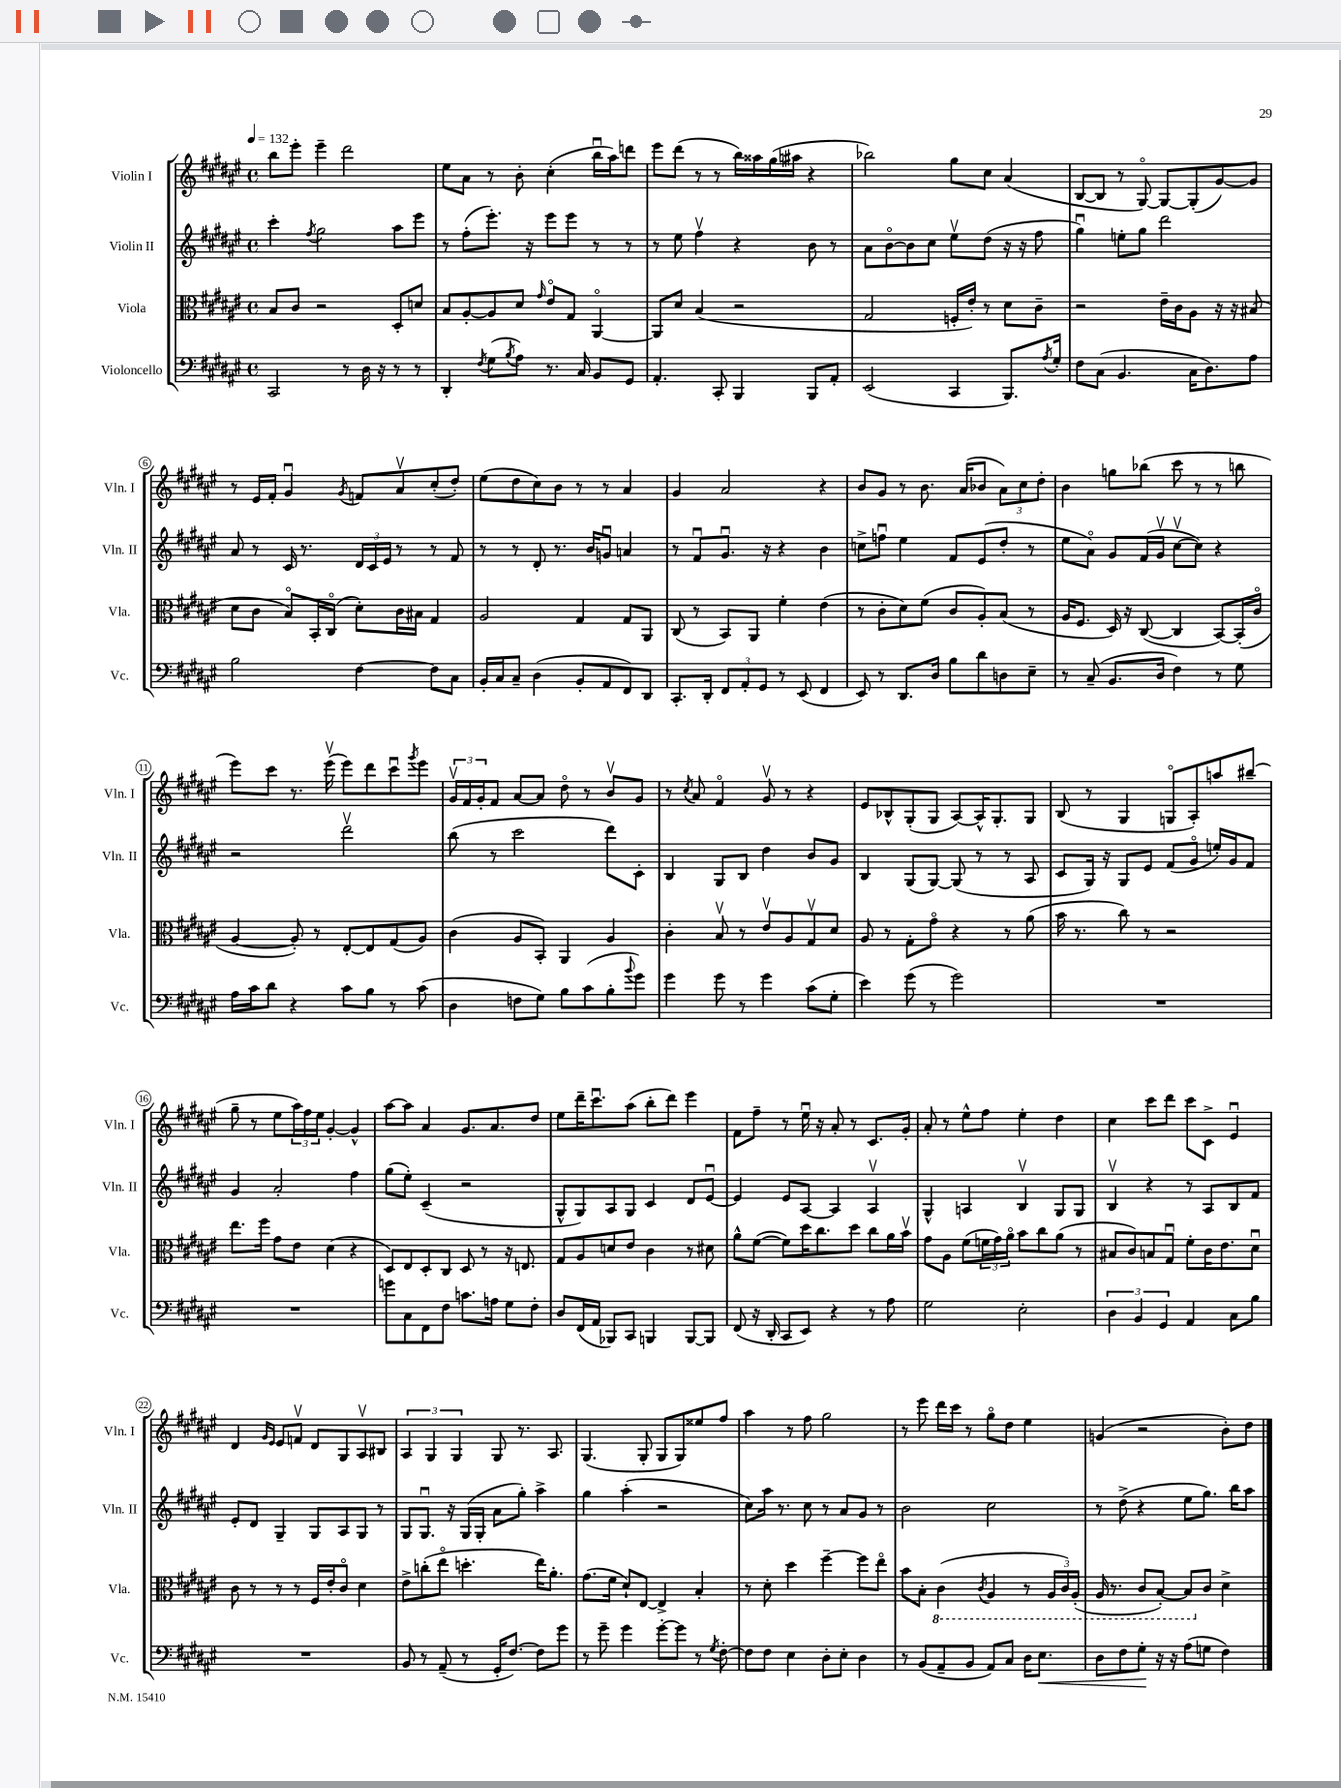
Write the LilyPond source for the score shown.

<<
\new StaffGroup <<
\new Staff = "s0" \with { instrumentName = "Violin I" shortInstrumentName = "Vln. I" } {
    \clef treble \key fis \major \defaultTimeSignature \time 4/4 \tempo 4 = 132
    b''8 eis'''8-. eis'''4-- dis'''2 |
    eis''8 ais'8 r8 b'8-. cis''4-.( b''16\downbow ais''16) d'''8 |
    eis'''8 dis'''8( r8 r8 b''16) aisis''16 gis''16( ais''16 r4 |
    bes''2) gis''8 cis''8 ais'4( |
    b8~ b8 r8 gis8~\flageolet) gis8~ gis8-.( gis'8~) gis'8 |
    r8 eis'16 fis'16-. gis'4\downbow \acciaccatura { gis'8 } f'8 ais'8\upbow cis''8-.( dis''8-.) |
    eis''8( dis''8 cis''8) b'8 r8 r8 ais'4 |
    gis'4 ais'2 r4 |
    b'8 gis'8 r8 b'8. ais'16( bes'8 \tuplet 3/2 { ais'8) cis''8 dis''8-. } |
    b'4 g''8 bes''8( cis'''8 r8 r8 b''8 |
    eis'''8) cis'''8 r8. eis'''16\upbow( eis'''8) dis'''8 cis'''8\downbow \acciaccatura { gis'''8 } eis'''8 |
    \tuplet 3/2 { gis'16\upbow fis'16 gis'16-. } fis'8 ais'8~ ais'8 dis''8\flageolet r8 b'8\upbow gis'8 |
    r8 \acciaccatura { cis''8 } ais'8 fis'4\flageolet gis'8\upbow r8 r4 |
    eis'8 bes8-^ gis8-.( gis8 ais8~) ais16-^ gis8.-. gis8 |
    b8( r8 gis4 g8\flageolet ais8-.) a''8 bis''8--( |
    gis''8-- r8 eis''8 \tuplet 3/2 { ais''16) fis''16 eis''16 } gis'4~-. gis'4-^ |
    ais''8~ ais''8 ais'4 gis'8. ais'8. dis''8 |
    eis''8 dis'''16-- cis'''8.\downbow ais''8( b''8-. dis'''8) eis'''4 |
    fis'8 fis''8-- r8 eis''16\downbow r16 ais'8-. r8 cis'8. gis'16-. |
    ais'8-. r8 eis''8-^ fis''8 eis''4-. dis''4 |
    cis''4 cis'''8 dis'''8 cis'''8 cis'8-> eis'4\downbow |
    dis'4 \grace { gis'16 eis'16 } eis'8 f'8\upbow dis'8 gis8 ais8\upbow bis8 |
    \tuplet 3/2 { ais4 gis4 gis4 } gis8 r8. ais8. |
    gis4.( gis8-. gis8 gis8) eisis''8 fis''8 |
    ais''4 r8 fis''8 gis''2 |
    r8 eis'''8 dis'''16 cis'''16 r8 gis''8\flageolet dis''8 eis''4 |
    g'4( r2 b'8-.) dis''8 \bar "|." |
}
\new Staff = "s1" \with { instrumentName = "Violin II" shortInstrumentName = "Vln. II" } {
    \clef treble \key fis \major \defaultTimeSignature \time 4/4
    cis'''4-. \acciaccatura { fis''8 } gis''2 ais''8 eis'''8 |
    r8 fis''8-.( eis'''8.-.) r16 eis'''8 eis'''8 r8 r8 |
    r8 eis''8 fis''4\upbow r4 b'8 r8 |
    ais'8 b'8~\flageolet b'8 cis''8 eis''8\upbow dis''8( r16 r16 fis''8 |
    gis''4\downbow) e''8-. gis''8 dis'''2 |
    ais'8 r8 cis'16 r8. \tuplet 3/2 { dis'16 cis'16 eis'16 } r8 r8 fis'8 |
    r8 r8 dis'8-. r8. b'16 g'8\downbow a'4 |
    r8 fis'8\downbow gis'8.\downbow r16 r4 b'4 |
    c''8-> f''8\downbow eis''4 fis'8 eis'8( dis''8-. r8 |
    eis''8 ais'8\flageolet) gis'8 fis'16( gis'16\upbow cis''8~\upbow cis''8) r4 |
    r2 dis'''2\upbow |
    b''8( r8 cis'''2 dis'''8) cis'8-. |
    b4 gis8 b8 dis''4 b'8 gis'8 |
    b4 gis8( gis8~) gis8( r8 r8 ais8 |
    cis'8 gis16) r16 gis8 eis'8 fis'8( gis'8\flageolet e''16-.) gis'16 fis'8 |
    gis'4 ais'2-. fis''4 |
    gis''8( eis''8-.) cis'4--( r2 |
    gis8-^ gis8) ais8 gis8 cis'4 dis'8 eis'8~\downbow |
    eis'4 eis'8 ais8~ ais4 ais4\upbow |
    gis4-^ a4 b4\upbow gis8 gis8 |
    b4\upbow r4 r8 ais8 b8 fis'8 |
    eis'8-. dis'8 gis4-- gis8 ais8 gis8 r8 |
    gis8 gis8.\downbow r16 gis16( gis16-. ais'8 gis''8-.) ais''4-> |
    gis''4 ais''4-.( r2 |
    cis''8) ais''16 r8. cis''8 r8 ais'8 gis'8 r8 |
    b'2 cis''2 |
    r8 dis''8->( r4 eis''8 gis''8.) b''16 ais''8 \bar "|." |
}
\new Staff = "s2" \with { instrumentName = "Viola" shortInstrumentName = "Vla." } {
    \clef alto \key fis \major \defaultTimeSignature \time 4/4
    b8 cis'8 r2 dis8-. d'8 |
    b8 ais8~-. ais8 dis'8 \grace { gis'16 } eis'8\flageolet gis8 ais,4~\flageolet |
    ais,8 dis'8 b4( r2 |
    gis2 f16-. eis'16-.) r8 dis'8 cis'8-- |
    r2 eis'16-- cis'16 ais8 r16 r16 bis8( |
    dis'8 cis'8 b8\flageolet) b,16-. cis16\flageolet( dis'8-.) cis'16 bis16 gis4 |
    ais2 gis4 gis8 ais,8 |
    cis8( r8 b,8) ais,8 fis'4-. eis'4( |
    r8 cis'8-. dis'8) fis'8( cis'8 ais8-.) b8( r8 |
    ais16 fis8. dis16) r16 cis8~( cis4 b,8~) b,16-.( cis'16\flageolet |
    ais4~ ais8-.) r8 eis8~-. eis8 gis8( ais8) |
    cis'4( ais8 b,8-.) ais,4 ais4 |
    cis'4-. b8\upbow r8 eis'8\upbow ais8 gis8\upbow dis'8 |
    ais8 r8 gis8-. gis'8\flageolet r4 r8 ais'8( |
    b'16 r8. cis''8) r8 r2 |
    eis''8. fis''16 gis'8 eis'8 dis'4( r4 |
    dis8) eis8 dis8-. cis8 dis8 r8 r16 e8. |
    gis8 ais8 d'8 eis'8 cis'4 r8 dis'8 |
    ais'8-^ fis'8~( fis'8) dis''16 cis''8. dis''8 cis''8 ais'16 b'16\upbow |
    gis'8 ais8 fis'8( \tuplet 3/2 { f'16 gis'16) ais'16\flageolet } b'8 cis''8 ais'8( r8 |
    bis8 cis'8) b8 gis8\downbow fis'8-. cis'16 eis'8. dis'8\downbow |
    cis'8 r8 r8 r8 fis16 eis'16-. cis'8\flageolet dis'4 |
    eis'8-> c''8-.( eis''8\flageolet d''4.-. eis''16) ais'8.-. |
    gis'8.( fis'16 dis'8-!) eis8~ eis4-> b4-. |
    r8 dis'8-. dis''4 fis''4~-- fis''8 eis''8\flageolet |
    b'8 b8-. \ottava #-1 cis4( \acciaccatura { cis8 } ais,4 r8 \tuplet 3/2 { ais,16 cis16) ais,16-.( } |
    ais,16 r8. cis8 b,8~-.) b,8 \ottava #0 cis'8 dis'4-> \bar "|." |
}
\new Staff = "s3" \with { instrumentName = "Violoncello" shortInstrumentName = "Vc." } {
    \clef bass \key fis \major \defaultTimeSignature \time 4/4
    cis,2 r8 dis16 r16 r8 r8 |
    dis,4-. \acciaccatura { fis8 } gis8( \acciaccatura { b8 } ais8) r8. cis16 b,8 gis,8 |
    ais,4.-. cis,8-. b,,4 b,,8 ais,8-. |
    eis,2( cis,4 b,,8.) \acciaccatura { ais8 } gis16-. |
    fis8 cis8( b,4. cis16 dis8.) ais8 |
    b2 fis4~ fis8 cis8 |
    b,16-. cis16 cis8-- dis4( b,8-. ais,8 fis,8) dis,8 |
    cis,8.-. dis,16-. \tuplet 3/2 { fis,8 ais,8-. gis,8 } r8 eis,8( fis,4 |
    eis,8) r8 dis,8. dis16 b8 dis'8 d8 eis8-- |
    r8 cis8--( b,8. dis16 fis4) r8 gis8 |
    ais16 cis'16 dis'8 r4 cis'8 b8 r8 cis'8( |
    dis4 f8 gis8) b8 cis'8( b8-. \appoggiatura { b'8 } gis'8) |
    gis'4 gis'8 r8 gis'4 cis'8( gis8-. |
    eis'4) gis'8( r8 gis'2) |
    R1 |
    R1 |
    g'8 cis8 fis,8 fis8 c'8. a16 gis8 fis8-. |
    dis8 fis,16( ais,16 bes,,8) cis,8 b,,4 b,,8~ b,,8 |
    fis,8( r16 dis,16-. cis,8 eis,8) r4 r8 ais8 |
    gis2 eis2-. |
    \tuplet 3/2 { dis4 b,4 gis,4 } ais,4 cis8 b8 |
    R1 |
    b,8 r8 ais,8--( r8 gis,16-. fis8.~) fis8 gis'8 |
    r8 gis'8-- gis'4 gis'8~-. gis'8 r8 \acciaccatura { gis8 } fis8~-. |
    fis8 fis8 eis4 dis8-. eis8-. dis4 |
    r8 b,8( ais,8-- b,8 ais,8) cis8 dis16 eis8.\< |
    dis8 fis8 gis8-.\! r16 r16 ais8( g8 fis4) \bar "|." |
}
>>
>>
\layout { \context { \Score \override BarNumber.stencil = #(make-stencil-circler 0.1 0.3 ly:text-interface::print) } }
